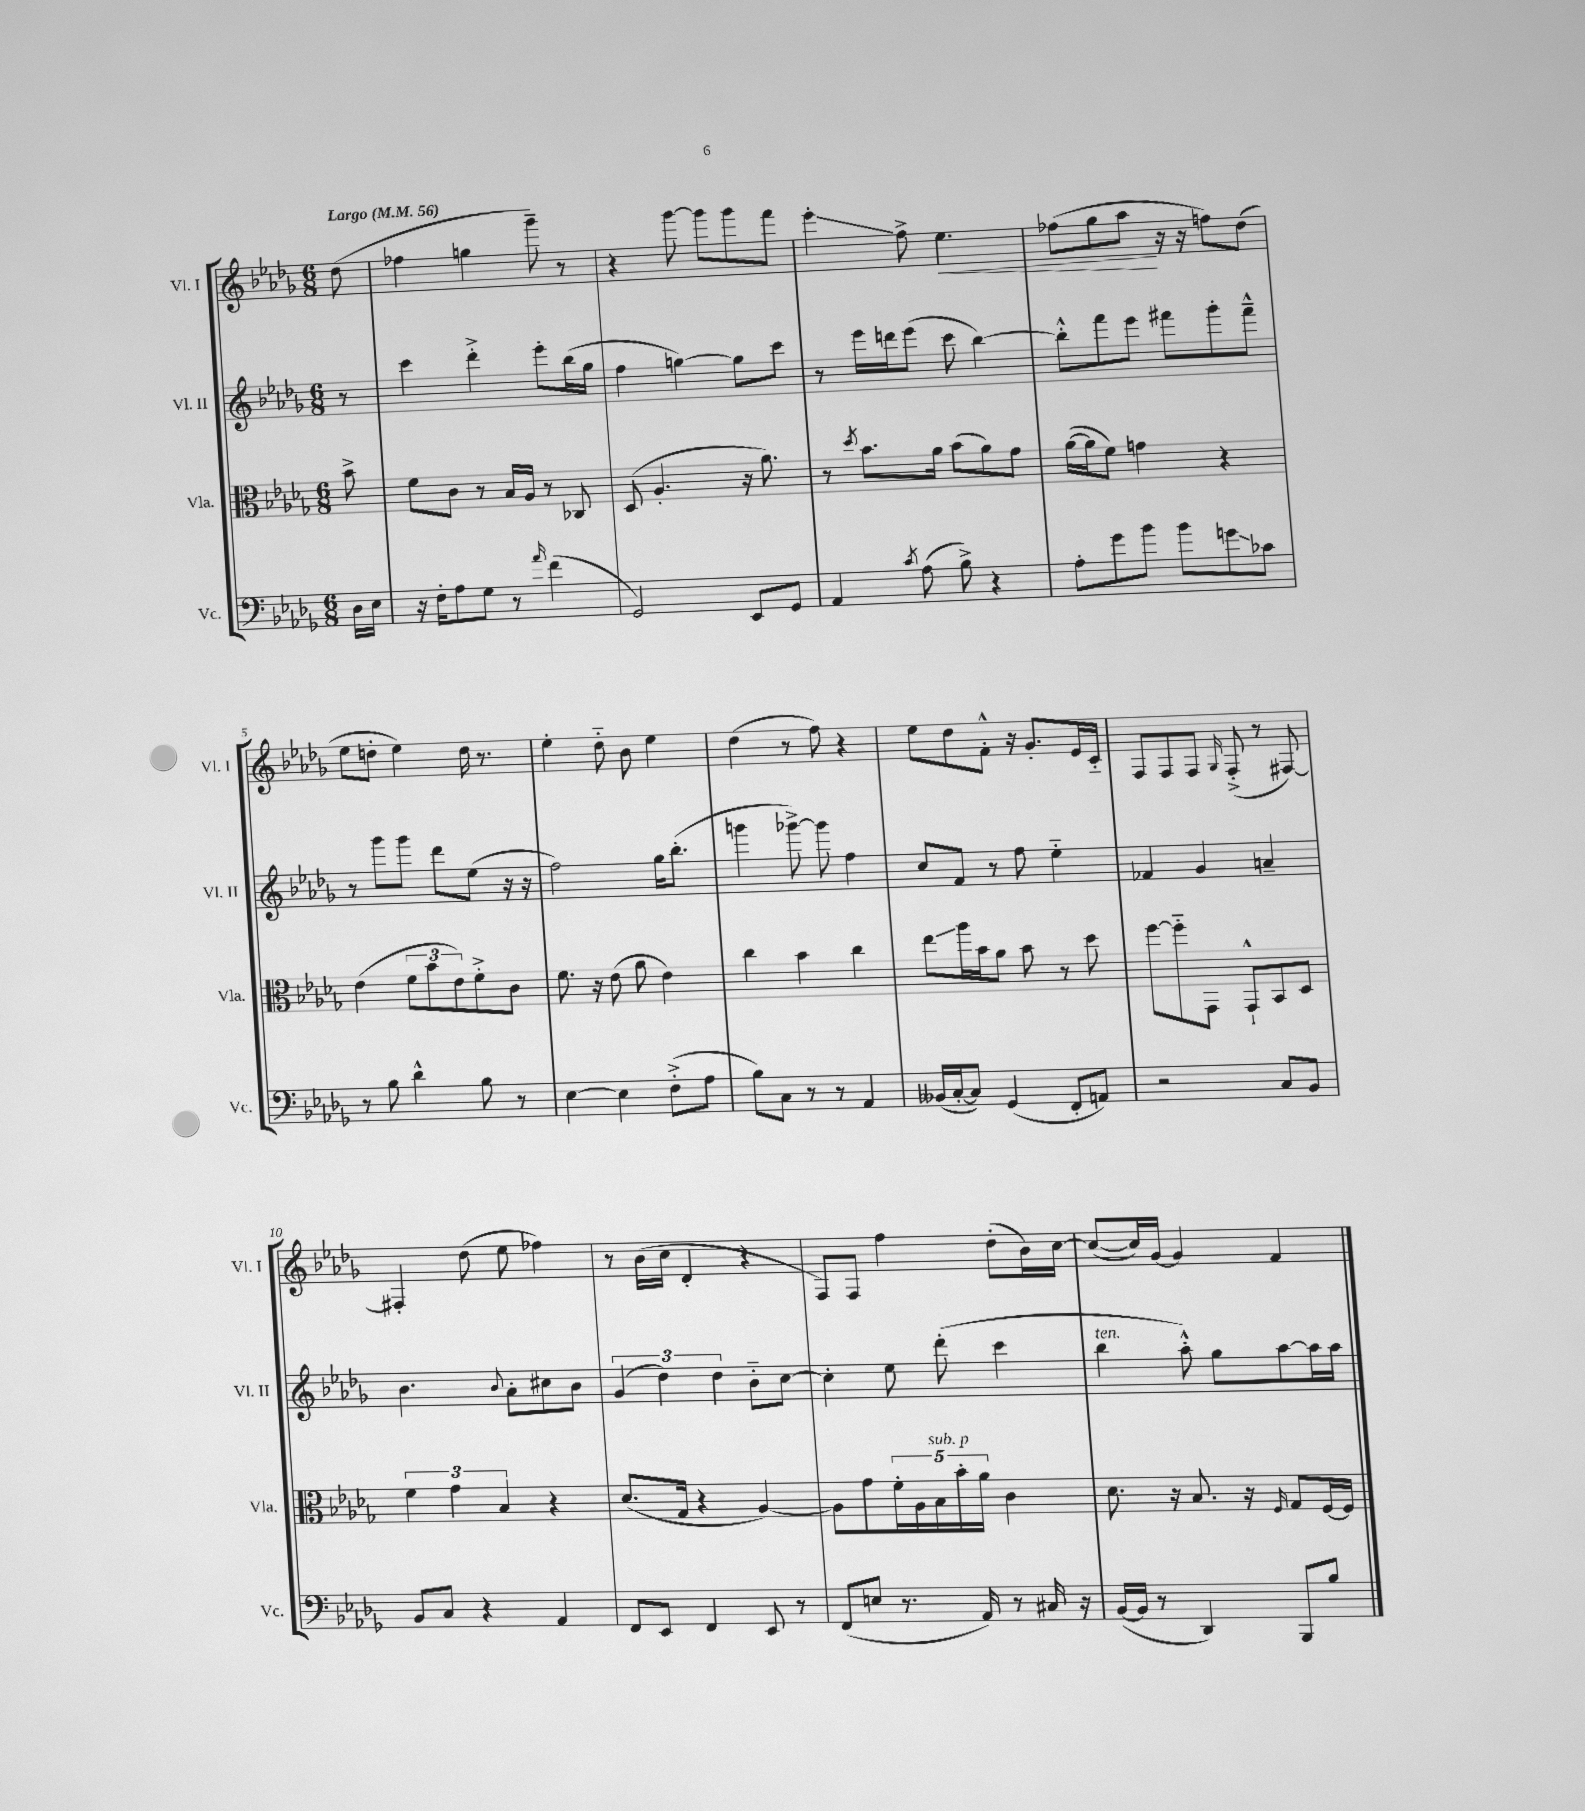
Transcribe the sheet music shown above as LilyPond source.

<<
\new StaffGroup <<
\new Staff = "s0" \with { instrumentName = "Vl. I" shortInstrumentName = "Vl. I" } {
    \clef treble \key des \major \numericTimeSignature \time 6/8 \partial 8 \tempo "Largo" 4 = 56
    des''8( |
    fes''4 g''4 ges'''8--) r8 |
    r4 ges'''8~ ges'''8 ges'''8 f'''8 |
    ees'''4-.\glissando f''8-> ees''4.\< |
    fes''8( ges''8 aes''8\! r16 r16 f''8) des''8( |
    ees''8 d''8-. ees''4) d''16 r8. |
    ees''4-. des''8-_ bes'8 ees''4 |
    des''4( r8 f''8) r4 |
    ees''8 des''8 f'8-.-^ r16 ges'8.-. ees'16 c'16-_ |
    f8 f8 f8 \grace { ges16 } f8-.->( r8 fis8~) |
    fis4-. des''8( ees''8 fes''4) |
    r8 bes'16( c''16 des'4-. r4 |
    f8) f8 f''4 des''8-.( bes'16) c''16~ |
    c''8~( c''16) ges'16~ ges'4 f'4 \bar "|." |
}
\new Staff = "s1" \with { instrumentName = "Vl. II" shortInstrumentName = "Vl. II" } {
    \clef treble \key des \major \numericTimeSignature \time 6/8 \partial 8
    r8 |
    c'''4 des'''4-.-> ees'''8-. bes''16( ges''16 |
    f''4 g''4~) g''8 c'''8 |
    r8 ees'''16 d'''16 ees'''8( c'''8 bes''4~) |
    bes''8-.-^ f'''8 ees'''8 fis'''8 ges'''8-. fis'''8---^ |
    r8 ges'''8 ges'''8 des'''8 ees''8( r16 r16 |
    f''2) ges''16 bes''8.-.( |
    g'''4 ges'''8~->) ges'''8 f''4 |
    c''8 f'8 r8 f''8 ees''4-_ |
    fes'4 ges'4 a'4-- |
    bes'4. \appoggiatura { bes'8 } aes'8-. cis''8 bes'8 |
    \tuplet 3/2 { ges'4( des''4) des''4 } bes'8-_ c''8~ |
    c''4-. ees''8 des'''8-.( c'''4 |
    bes''4^\markup { \italic "ten." } aes''8-.-^) ges''8 aes''8~ aes''16 aes''16 \bar "|." |
}
\new Staff = "s2" \with { instrumentName = "Vla." shortInstrumentName = "Vla." } {
    \clef alto \key des \major \numericTimeSignature \time 6/8 \partial 8
    bes'8-> |
    f'8 c'8 r8 bes16 aes16 r8 ces8 |
    des8( aes4.-. r16 aes'8.) |
    r8 \acciaccatura { des''8 } bes'8. aes'16 bes'8( aes'8) ges'8 |
    aes'16~( aes'16 f'8) g'4 r4 |
    ees'4( \tuplet 3/2 { f'8 bes'8 ees'8) } f'8-.-> c'8 |
    f'8. r16 ees'8( aes'8 ees'4) |
    c''4 bes'4 c''4 |
    ees''8\glissando aes''16 bes'16 aes'8 bes'8 r8 des''8 |
    f''8~ f''8-_ ges,8 ges,8-!-^ bes,8 des8 |
    \tuplet 3/2 { f'4 ges'4 bes4 } r4 |
    des'8.( ges16 r4 aes4~) |
    aes8 ges'8 \tuplet 5/4 { f'16-. aes16 bes16^\markup { \italic "sub. p" } bes'16-. aes'16 } c'4 |
    des'8. r16 bes8. r16 \grace { f16 } ges8 f16~ f16 \bar "|." |
}
\new Staff = "s3" \with { instrumentName = "Vc." shortInstrumentName = "Vc." } {
    \clef bass \key des \major \numericTimeSignature \time 6/8 \partial 8
    des16 ees16 |
    r16 f16-. aes8 ges8 r8 \grace { aes'16 } f'4( |
    ges,2) ees,8 ges,8 |
    aes,4 \acciaccatura { c'8 } aes8( bes8->) r4 |
    aes8-. ges'8 bes'8 bes'8 g'8\glissando ces'8 |
    r8 bes8 des'4-^ bes8 r8 |
    ees4~ ees4 f8-.->( aes8 |
    bes8) c8 r8 r8 aes,4 |
    beses,16( c16~-. c8) ges,4( f,8-. a,8) |
    r2 c8 bes,8 |
    bes,8 c8 r4 aes,4 |
    f,8 ees,8 f,4 ees,8 r8 |
    f,8( e8 r8. aes,16) r8 cis16 r16 |
    bes,16~( bes,16 r8 des,4) bes,,8 bes8 \bar "|." |
}
>>
>>
